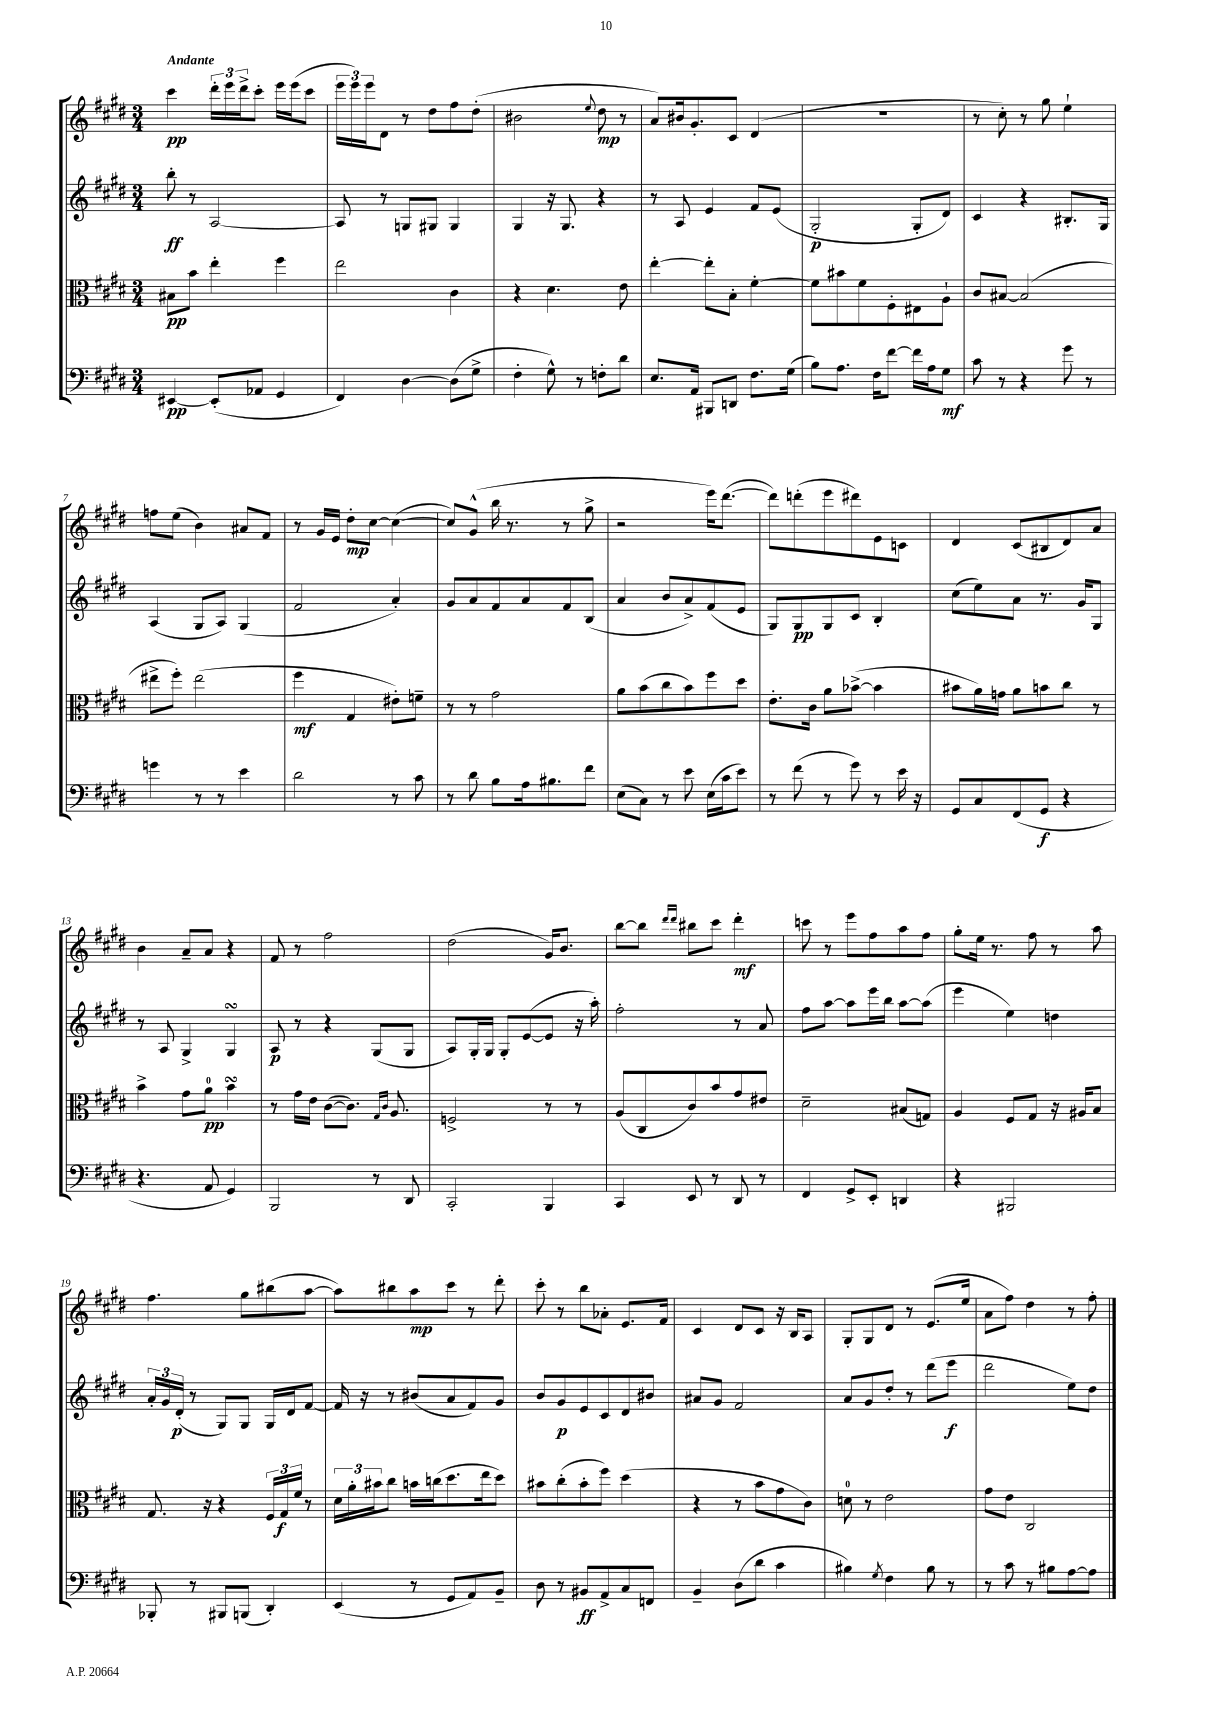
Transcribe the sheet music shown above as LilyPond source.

<<
\new StaffGroup <<
\new Staff = "s0" {
    \clef treble \key e \major \numericTimeSignature \time 3/4 \tempo "Andante"
    cis'''4\pp \tuplet 3/2 { dis'''16-. e'''16 dis'''16-> } cis'''8-. e'''16 e'''16( cis'''8 |
    \tuplet 3/2 { e'''16 e'''16) e'''16 } dis'8 r8 dis''8 fis''8 dis''8-.( |
    bis'2 \appoggiatura { e''8 } dis''8\mp r8 |
    a'8) bis'16 gis'8.-. cis'8 dis'4( |
    R2. |
    r8 cis''8-.) r8 gis''8 e''4-! |
    f''8 e''8( b'4) ais'8 fis'8 |
    r8 gis'16 e'16 dis''8-.\mp cis''8~ cis''4~( |
    cis''8) gis'8-^( b''16 r8. r8 gis''8-> |
    r2 e'''16) dis'''8.~( |
    dis'''8) d'''8-.( e'''8 dis'''8) e'8 c'8 |
    dis'4 cis'8( bis8 dis'8) a'8 |
    b'4 a'8-- a'8 r4 |
    fis'8 r8 fis''2 |
    dis''2( gis'16) b'8. |
    b''8~ b''8 \grace { dis'''16 dis'''16 } bis''8 cis'''8 dis'''4-.\mf |
    c'''8 r8 e'''8 fis''8 a''8 fis''8 |
    gis''8-. e''16 r8. fis''8 r8 a''8 |
    fis''4. gis''8 bis''8( a''8~ |
    a''8) bis''8 a''8\mp cis'''8 r8 dis'''8-. |
    cis'''8-. r8 b''8 aes'8-. e'8. fis'16 |
    cis'4 dis'8 cis'8 r16 b16 a8 |
    gis8-. gis8 dis'8 r8 e'8.( e''16 |
    a'8 fis''8) dis''4 r8 fis''8-. \bar "|." |
}
\new Staff = "s1" {
    \clef treble \key e \major \numericTimeSignature \time 3/4
    b''8-.\ff r8 a2~ |
    a8 r8 g8 gis8 gis4 |
    gis4 r16 gis8. r4 |
    r8 a8 e'4 fis'8 e'8( |
    gis2-.\p gis8-. dis'8) |
    cis'4 r4 bis8.-. gis16 |
    a4( gis8 a8) gis4( |
    fis'2 a'4-.) |
    gis'8 a'8 fis'8 a'8 fis'8 b8( |
    a'4 b'8 a'8->) fis'8( e'8 |
    gis8) gis8\pp gis8 cis'8 b4-. |
    cis''8( e''8) a'8 r8. gis'16 gis8 |
    r8 a8 gis4-> gis4\turn |
    a8\p r8 r4 gis8( gis8 |
    a8) gis16-. gis16 gis8-. e'8~( e'8 r16 a''16-.) |
    fis''2-. r8 a'8 |
    fis''8 a''8~ a''8 e'''16 b''16 a''8~ a''8( |
    e'''4 e''4) d''4 |
    \tuplet 3/2 { a'16-. gis'16 dis'16-.\p( } r8 gis8) gis8 gis16 dis'16 fis'8~ |
    fis'16 r16 r8 bis'8( a'8 fis'8) gis'8 |
    b'8 gis'8\p e'8 cis'8 dis'8 bis'8 |
    ais'8 gis'8 fis'2 |
    a'8 gis'8 dis''8-. r8 dis'''8( e'''8\f |
    dis'''2 e''8) dis''8 \bar "|." |
}
\new Staff = "s2" {
    \clef alto \key e \major \numericTimeSignature \time 3/4
    bis8\pp b'8 e''4-. fis''4 |
    e''2 cis'4 |
    r4 dis'4. e'8 |
    e''4~-. e''8-. b8-. fis'4~-. |
    fis'8 bis'8 fis'8 fis8-. eis8 a8-! |
    cis'8 bis8~ bis2( |
    eis''8-> fis''8-.) eis''2( |
    fis''4\mf gis4 eis'8-.) f'8-- |
    r8 r8 gis'2 |
    a'8 b'8( cis''8 b'8) fis''8 dis''8 |
    e'8.-. cis'16 a'8 bes'8~->( bes'4 |
    bis'8 a'16) g'16 a'8 b'8 cis''8 r8 |
    b'4-> gis'8 a'8-0\pp b'4\turn |
    r8 gis'16 e'16 cis'8~( cis'8.) \grace { gis16 cis'16 } a8. |
    f2-> r8 r8 |
    a8( cis8 cis'8) b'8 gis'8 eis'8 |
    dis'2-- bis8( g8) |
    a4 fis8 gis8 r16 ais16 b8 |
    gis8. r16 r4 \tuplet 3/2 { fis16 gis16\f fis'16 } r8 |
    \tuplet 3/2 { dis'16 a'16-. bis'16 } cis''8 b'16 c''16( dis''8. e''16 dis''8) |
    bis'8 cis''8-.( bis'8-. fis''8) dis''4( |
    r4 r8 b'8 gis'8 cis'8) |
    d'8-0 r8 e'2 |
    gis'8 e'8 cis2 \bar "|." |
}
\new Staff = "s3" {
    \clef bass \key e \major \numericTimeSignature \time 3/4
    eis,4~\pp eis,8-.( aes,8 gis,4 |
    fis,4) dis4~ dis8( gis8-> |
    fis4-. gis8-^) r8 f8-. dis'8 |
    e8. a,16 bis,,8 d,8 fis8. gis16( |
    b8) a8. fis16 fis'8~ fis'16 a16 gis8\mf |
    cis'8 r8 r4 gis'8 r8 |
    g'4 r8 r8 e'4 |
    dis'2 r8 cis'8 |
    r8 dis'8 b8 a16 bis8. fis'8 |
    e8( cis8) r8 e'8 e16( cis'16 e'8) |
    r8 fis'8( r8 gis'8) r8 e'16 r16 |
    gis,8 cis8 fis,8( gis,8\f r4 |
    r4. a,8 gis,4) |
    b,,2 r8 dis,8 |
    cis,2-. b,,4 |
    cis,4 e,8 r8 dis,8 r8 |
    fis,4 gis,8-> e,8-. d,4 |
    r4 bis,,2 |
    bes,,8-. r8 bis,,8 b,,8( dis,4-.) |
    e,4( r8 gis,8 a,8) b,8-- |
    dis8 r8 bis,8\ff a,8-> cis8 f,8 |
    b,4-- dis8( dis'8 cis'4 |
    bis4) \acciaccatura { gis8 } fis4 bis8 r8 |
    r8 cis'8 r8 bis8 a8~ a8 \bar "|." |
}
>>
>>
